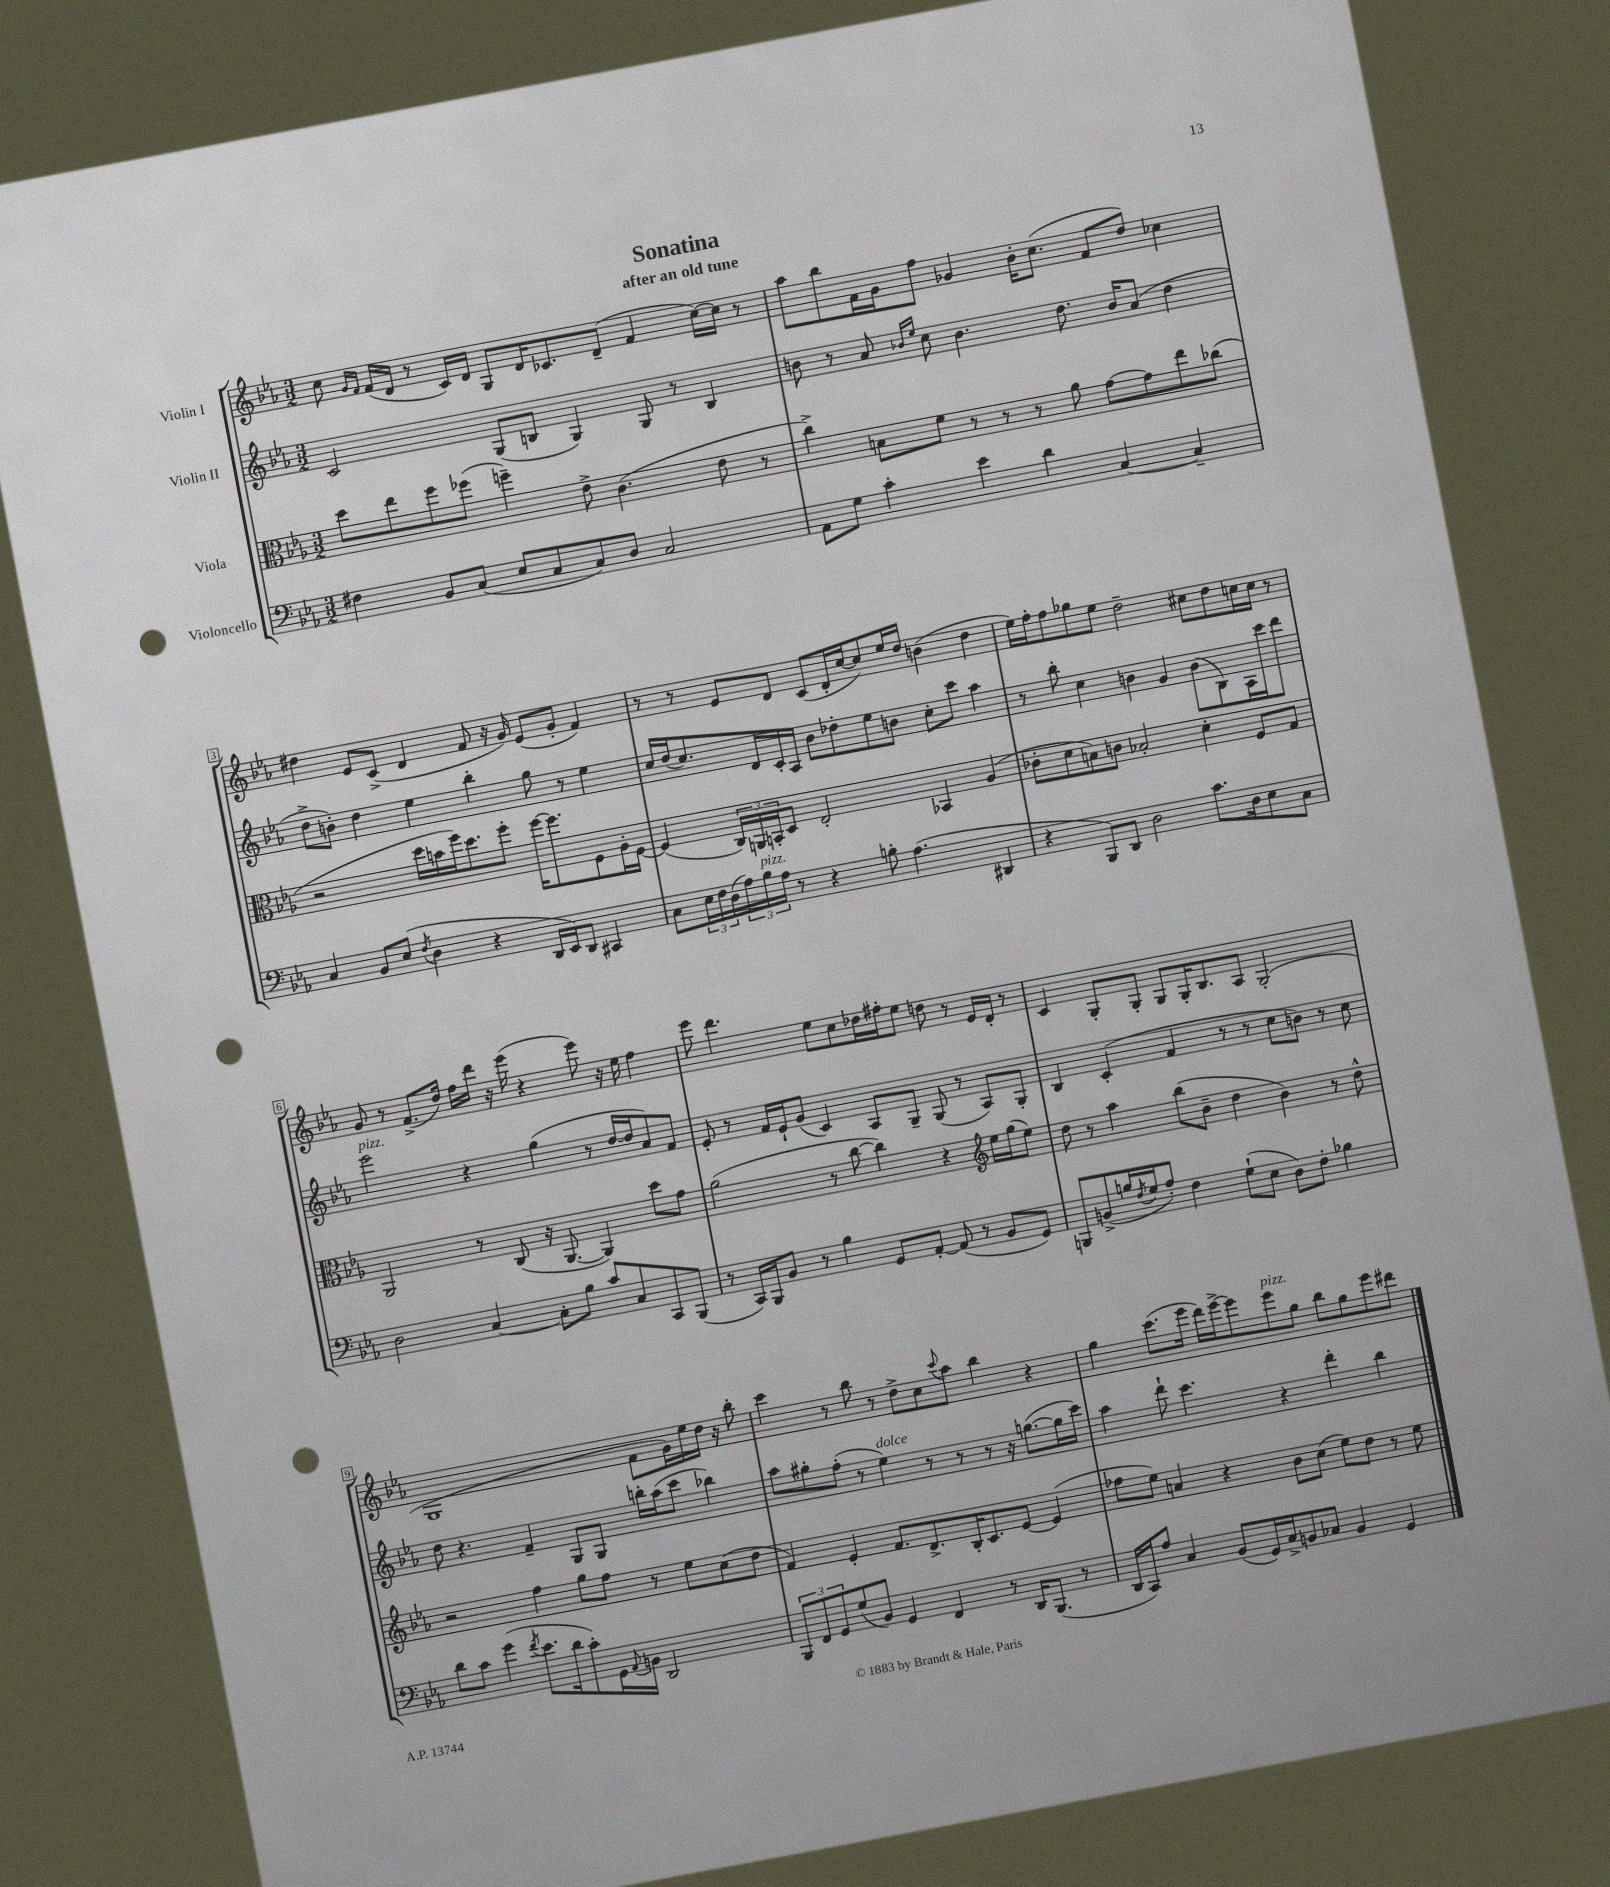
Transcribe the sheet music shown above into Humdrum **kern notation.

**kern	**kern	**kern	**kern
*part4	*part3	*part2	*part1
*staff4	*staff3	*staff2	*staff1
*I"Violoncello	*I"Viola	*I"Violin II	*I"Violin I
*clefF4	*clefC3	*clefG2	*clefG2
*k[b-e-a-]	*k[b-e-a-]	*k[b-e-a-]	*k[b-e-a-]
*M3/2	*M3/2	*M3/2	*M3/2
=1	=1	=1	=1
4F#X\	8dd\L	2c/	8cc\
.	.	.	16qqg/LL
.	.	.	16qqf/JJ
.	8ee-\	.	(16f/LL
.	.	.	16d/JJ
8BB-/L	8ff\	.	8r
(8C/J	(8ff-X\J	.	16c/LL)
.	.	.	16d/JJ
8E-/L	4ffn~\)	(8G/L	8G/L
8C/	.	8Bn/J	16d/K
.	.	.	8.c-X/
8C/)	8e-^\	4G/)	.
8D/J	(4.c\	.	(8d~/J
2C/	.	8G/	4f/
.	.	8r	.
.	8e-\	4B/	[16cc\LL)
.	.	.	16cc\JJ]
.	8r	.	8r
=2	=2	=2	=2
8AA-\L	4cc^\)	8bn\	8aa-\L
8G\J	.	8r	8bb-\
4c'\	8Bn\L	8a-/	16f\L
.	.	.	16g\J
.	.	16qqb-X/LL	.
.	.	16qqee-/JJ	.
.	8f\J	8cc\	8ff\J
4e-\	8r	4.b-\	4g-X/
.	8r	.	.
4d\	8r	.	16b-'\KL
.	.	.	(8.cc\J
.	8a-\	8.dd\	.
[4C/	[8g\L	.	8f/L
.	.	16b-/KL	.
.	8g\]	(8a-/J	8dd/J)
4C~/]	8ee-\	4dd\	4cc-X\
.	(8cc-X\J	.	.
!!LO:LB:g=z
=3	=3	=3	=3
4C/	2r	8dd^\L	4dd#X\
.	.	8bn'\J)	.
8BB-/L	.	4dd\	8e-/L
(8E-/J	.	.	(8c^/J
8qF/	.	.	.
4D\	16dd\LL	4ee-\	4d/
.	16bn\	.	.
.	16ff\J)	.	.
.	8.dd\	.	.
4r	.	4bb-'\	8f/
.	8ff'\J	.	16r
.	.	.	16g/)
16DD/LL	[16ff\KL	8gg\	(8e-/L
16EE-/J)	8.ff\]	.	.
8DD/J	.	8r	8g'/J
4CC#X/	8F\	4ee-\	4f/)
.	16A-'\L	.	.
.	[16F\JJ	.	.
=4	=4	=4	=4
8C\L	(4F/]	16cc/LL	8r
.	.	(16dd/J	.
24E-\L	.	8.cc/)	8r
24F\	.	.	.
(24D\	.	.	.
24A-\)	24C/LL)	.	8e-/L
!LO:TX:a:i:t=pizz.	!	!	!
24B-\	24AAn/	.	.
.	.	16d/L	.
24A-\JJ	24BBn'/J	.	.
8r	8D/J	16c'/	8d/J
.	.	16A-/JJ	.
4r	2E-'/	8b-\L	(8c/L
.	.	8dd-X'\	16d'/L
.	.	.	[16cc/J
8Bn'\	.	8ee-\	8cc/])
(4.A-\	.	8bn\J	16ee-/L
.	.	.	16dd/JJ
.	4BB-X/	8cc'\L	(4bn\
.	.	8ccc\J	.
4DD#X/	(4A-/	4aa-\	4dd\
=5	=5	=5	=5
4r	8c-X'\L	8r	16ee-\LL)
.	.	.	16ff'\J
.	8d\	8bb-'\	8ff\
8BBB-/L)	8Bn\)	4cc\	8gg-X\
8DD/J	8cn\J	.	8ee-\J
2D\	2B-X'/	4bn\	2dd~\
.	.	4g/	.
8.c\L	4d'\	(8b\L	8cc#X\L
.	.	8B-\)	8dd\
16D\k	.	.	.
8E-\	8F/L	16A-\L	16ccn\L
.	.	16ccc\J	16cc\JJ
8C\J	8G/J	8ddd\J	8r
!!LO:LB:g=z
=6	=6	=6	=6
!	!	!LO:TX:a:i:t=pizz.	!
2D\	2AA-/	2eee-\	8g/
.	.	.	8r
.	.	.	(8.f^/L
.	.	.	16dd/Jk)
[4C/	8r	4r	16ff\LL
.	.	.	16ddd\JJ
.	(8C/	.	16r
.	.	.	(16eee-\
8C'\L]	16r	(4gg\	4r
.	[8.AA-/	.	.
8B-\J	.	.	.
8c/L	4AA-/])	8r	8eee-\)
8C/	.	[16dd/LL	16r
.	.	16dd/J]	16ee-\
8CC/	8dd\L	8a-/)	4ff\
(8BBB-/J	8g\J	8f/J	.
=7	=7	=7	=7
8r	(2a-\	8e-'/	8eee-\
16CC/LL)	.	8r	4.ddd\
16BBB-/J	.	.	.
8BB-/J	.	16f/LL	.
.	.	16e-`/J	.
8r	.	(8g/J	.
4B-\	8r	4c/)	8ee-\L
.	[8cc\	.	8cc\
8GG/L	4cc\])	8A-/L	16dd-X\L
.	.	.	16ff#X'\J
[8AA-'/J	.	8G~/J	8ee-\J
(8AA-/]	4r	(8G/	8ddn\
8r	.	8r	8r
*	*clefG2	*	*
8BB-/L	16ee-\LL	8A-/L)	16e-/LL
.	(16gg\J	.	16d'/JJ
8GG/J)	8ee-\J)	8G'/J	8r
=8	=8	=8	=8
8BBBn/L	8dd\	4B-/	4c/
(8BBn^/	8r	.	.
16Bn/L	4aa-\	(4c'/	8G'/L
8qF/	.	.	.
16G/J	.	.	.
8A-'/J)	.	.	8G'/J
4F\	(8bb-\L	4f/	8G/L
.	8b-~\J	.	16G'/K
.	.	.	8.B-/
(8G`\L	4dd\	8r	.
8E-\J	.	8r	8A-/J
8D\L)	4b-\)	8cc\L	(2G'/
8F'\J	.	8bn\J)	.
4B-X\	8r	8r	.
.	8dd^^\	8cc\	.
!!LO:LB:g=z
=9	=9	=9	=9
8d\L	2r	8dd\	1G
8c\J	.	4.r	.
(4g\	.	.	.
8qf/	.	.	.
8.e-\L	4ff\	4f~/	.
16d\k	.	.	.
8c'\)	8gg\L	8G/L	.
16GG\L	8ff\J	8G/J	.
8qqAA-/	.	.	.
16BBn\JJ	.	.	.
2DD/	8r	16bbn'\LL	8f\L
.	.	(16aa-\J	.
.	8ee-\L	8ccc\J	16g\L)
.	.	.	16ee-\
.	(8cc\	4bb-X\)	16dd\JJ
.	.	.	16r
.	8dd\J	.	8bb-'\
=10	=10	=10	=10
12BBB-/L	4f/)	8aa-\L	4ccc\
12FF/	.	.	.
.	.	8gg#X'\	.
12GG/	.	.	.
(8G/	4e-'/	(8ff'\J	8r
8BB-/J)	.	8r	8bb-\
!	!	!LO:TX:a:i:t=dolce	!
4GG/	8.f/L	4ee-\)	8r
.	.	.	8dd^\L
.	8.d^/	.	.
4FF/	.	8r	8cc\
.	.	.	8qqccc/
.	16B-'/K	8r	8aa-\J
.	8.c/	.	.
8r	.	8r	4bb-\
16DD/KL	[8e-/J	16r	.
(8.BBB-/J	.	([8.ggn\L	.
.	(4e-/]	.	4r
8r	.	16gg\L]	.
.	.	16ccc\JJ)	.
=11	=11	=11	=11
16DD/LL	8ff-X\L	4aa-\	4gg\
16CC/J)	.	.	.
8A-/J	8ee-\J)	.	.
4C/	4an/	8ddd`\	(8.ccc\L
.	.	4.ccc\	.
.	.	.	16eee-\Jk
(8BB-/L	4r	.	16ddd\LL)
.	.	.	[16eee-^\J
16GG/L)	.	.	8eee-\]
16C^/J	.	.	.
!	!	!	!LO:TX:a:i:t=pizz.
8BBn/	8b-\L	4r	8eee-\
8C-X/J	(8cc\J	.	8gg\J
4BB/	8ee-\L)	4ddd'\	8bb-\L
.	8dd\J	.	8gg\
4GG/	8r	4bb-\	8eee-\
.	8ee-\	.	8ddd#X\J
==	==	==	==
*-	*-	*-	*-
